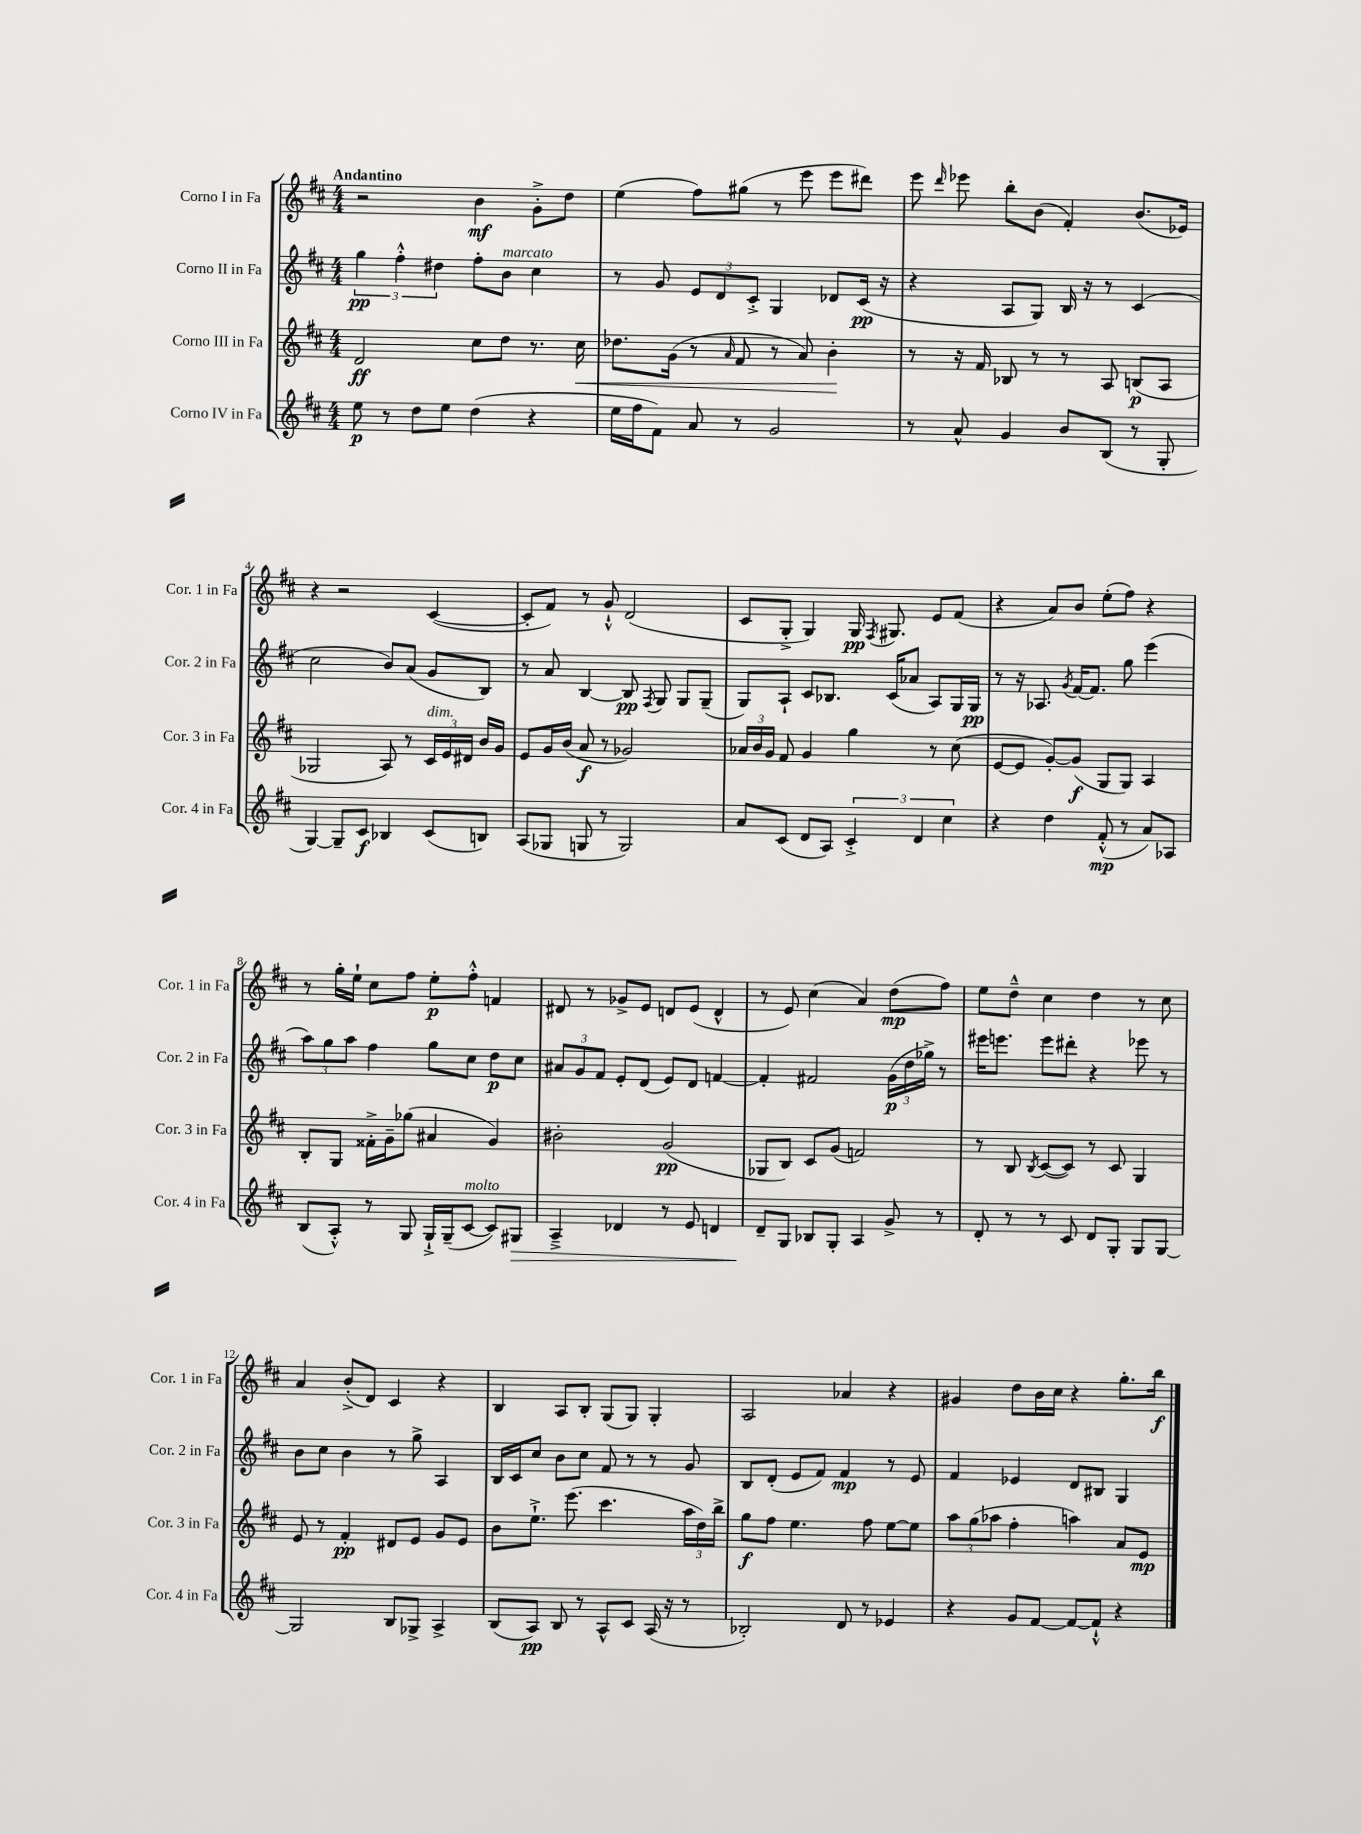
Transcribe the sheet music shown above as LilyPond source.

<<
\new StaffGroup <<
\new Staff = "s0" \with { instrumentName = "Corno I in Fa" shortInstrumentName = "Cor. 1 in Fa" } {
    \clef treble \key d \major \numericTimeSignature \time 4/4 \tempo "Andantino"
    \autoBeamOff r2 b'4\mf g'8[-.-> d''8] |
    e''4( fis''8[) gis''8]( r8 e'''8 e'''8[ dis'''8]) |
    e'''8 \grace { d'''16 } ees'''8 b''8[-. b'8]( fis'4-.) b'8.[( ees'16]) |
    r4 r2 cis'4~( |
    cis'8[-. fis'8]) r8 g'8-!-^ d'2( |
    cis'8[ g8]-.-> g4) g16\pp \acciaccatura { fis8 } gis8. e'8[ fis'8]( |
    r4 a'8[) b'8] e''8[-.( fis''8]) r4 |
    r8 g''16[-. e''16]-! cis''8[ fis''8] e''8[-.\p fis''8]-.-^ f'4 |
    dis'8 r8 ges'8[-> e'8] d'8[ e'8]( d'4-^ |
    r8 e'8) cis''4( a'4) d''8[\mp( fis''8]) |
    e''8[ d''8]---^ cis''4 d''4 r8 cis''8 |
    a'4 b'8[-.->( d'8]) cis'4 r4 |
    b4 a8[ b8]-. g8[( g8]) g4-. |
    a2 aes'4 r4 |
    gis'4 d''8[ b'16 cis''16] r4 g''8.[-. b''16]\f \bar "|." |
}
\new Staff = "s1" \with { instrumentName = "Corno II in Fa" shortInstrumentName = "Cor. 2 in Fa" } {
    \clef treble \key d \major \numericTimeSignature \time 4/4
    \autoBeamOff \tuplet 3/2 { g''4\pp fis''4-.-^ dis''4 } fis''8[-. b'8]^\markup { \italic "marcato" } cis''4 |
    r8 g'8 \tuplet 3/2 { e'8[ d'8 cis'8]-.-> } g4 des'8[ cis'16]\pp( r16 |
    r4 a8[ g8]) b16 r16 r8 cis'4( |
    cis''2 b'8[) a'8]( g'8[ b8]) |
    r8 a'8 b4~ b8\pp \acciaccatura { fis8 } g8 g8[ g8]--( |
    g8[) a8]-! cis'8[ bes8.] cis'16[( aes'8] a8[) g16 g16]\pp |
    r8 r16 aes8. \acciaccatura { g'8 } fis'16[~ fis'8.] g''8 e'''4( |
    \tuplet 3/2 { a''8[) g''8 a''8] } fis''4 g''8[ cis''8] d''8[\p cis''8] |
    \tuplet 3/2 { ais'8[ g'8 fis'8] } e'8[-. d'8]( e'8[) d'8] f'4~ |
    f'4-. fis'2 \tuplet 3/2 { g'16[\p( d''16 ges''16]->) } r8 |
    eis'''16[ e'''8.] e'''8[ dis'''8]-. r4 ees'''8 r8 |
    b'8[ cis''8] b'4 r8 g''8-> a4 |
    b16[ cis'16 cis''8] b'8[ cis''8] fis'8 r8 r8 g'8 |
    b8[ d'8]-.( e'8[ fis'8]) fis'4\mp r8 e'8 |
    fis'4 ees'4 d'8[ bis8] g4 \bar "|." |
}
\new Staff = "s2" \with { instrumentName = "Corno III in Fa" shortInstrumentName = "Cor. 3 in Fa" } {
    \clef treble \key d \major \numericTimeSignature \time 4/4
    \autoBeamOff d'2\ff cis''8[ d''8] r8. cis''16\< |
    des''8.[ g'16]( r8 \grace { a'16 } fis'8 r8 a'8) b'4-.\! |
    r8 r16 fis'16 bes8 r8 r8 a8 b8[\p( a8] |
    ges2 a8) r8 \tuplet 3/2 { cis'16[^\markup { \italic "dim." } e'16 dis'16] } b'16[ g'16] |
    e'8[ g'16 b'16]( a'8\f r8 ges'2) |
    \tuplet 3/2 { aes'16[ b'16 g'16] } fis'8 g'4 g''4 r8 cis''8( |
    e'8[~ e'8] g'8[~-.) g'8]\f( g8[ g8]) a4 |
    b8[-. g8] fisis'16[-.-> g'16-- ges''8]( ais'4 g'4) |
    bis'2-. g'2\pp( |
    ges8[ b8]) cis'8[ g'8]( f'2) |
    r8 b8 \acciaccatura { b8 } cis'8[~( cis'8]) r8 cis'8 g4 |
    e'8 r8 fis'4-.\pp dis'8[ e'8] g'8[ e'8] |
    b'8[ e''8.]-!-> e'''8.( cis'''4. \tuplet 3/2 { a''16[ d''16) b''16]-> } |
    g''8[\f fis''8] e''4. fis''8 e''8[~ e''8] |
    \tuplet 3/2 { a''8[ g''8( aes''8] } fis''4-. a''4) a'8[ e'8]\mp \bar "|." |
}
\new Staff = "s3" \with { instrumentName = "Corno IV in Fa" shortInstrumentName = "Cor. 4 in Fa" } {
    \clef treble \key d \major \numericTimeSignature \time 4/4
    \autoBeamOff e''8\p r8 d''8[ e''8] d''4( r4 |
    e''16[ fis''16 fis'8]) a'8 r8 g'2 |
    r8 a'8-^ g'4 b'8[ b8]( r8 g8-. |
    g4~) g8[-- cis'8]\f bes4 cis'8[( b8]) |
    a8[( ges8] g8 r8 g2) |
    a'8[ cis'8]( d'8[ a8]) \tuplet 3/2 { cis'4-.-> d'4 cis''4 } |
    r4 d''4 fis'8-.-^\mp( r8 a'8[) aes8] |
    b8[( a8]-.-^) r8 g8 g16[-!-> g16--( cis'8]~^\markup { \italic "molto" } cis'8[) gis8]\> |
    a4---> des'4 r8 e'8 d'4 |
    d'8[--\! g8] bes8[ g8]-. a4 g'8-> r8 |
    d'8-. r8 r8 cis'8 d'8[ g8]-. g8[ g8]~ |
    g2 b8[ ges8]-> a4-> |
    b8[( a8]\pp) b8 r8 a8[-^ cis'8] a16( r16 r8 |
    bes2-.) d'8 r8 ees'4 |
    r4 g'8[ fis'8]~ fis'8[~ fis'8]-!-^ r4 \bar "|." |
}
>>
>>
